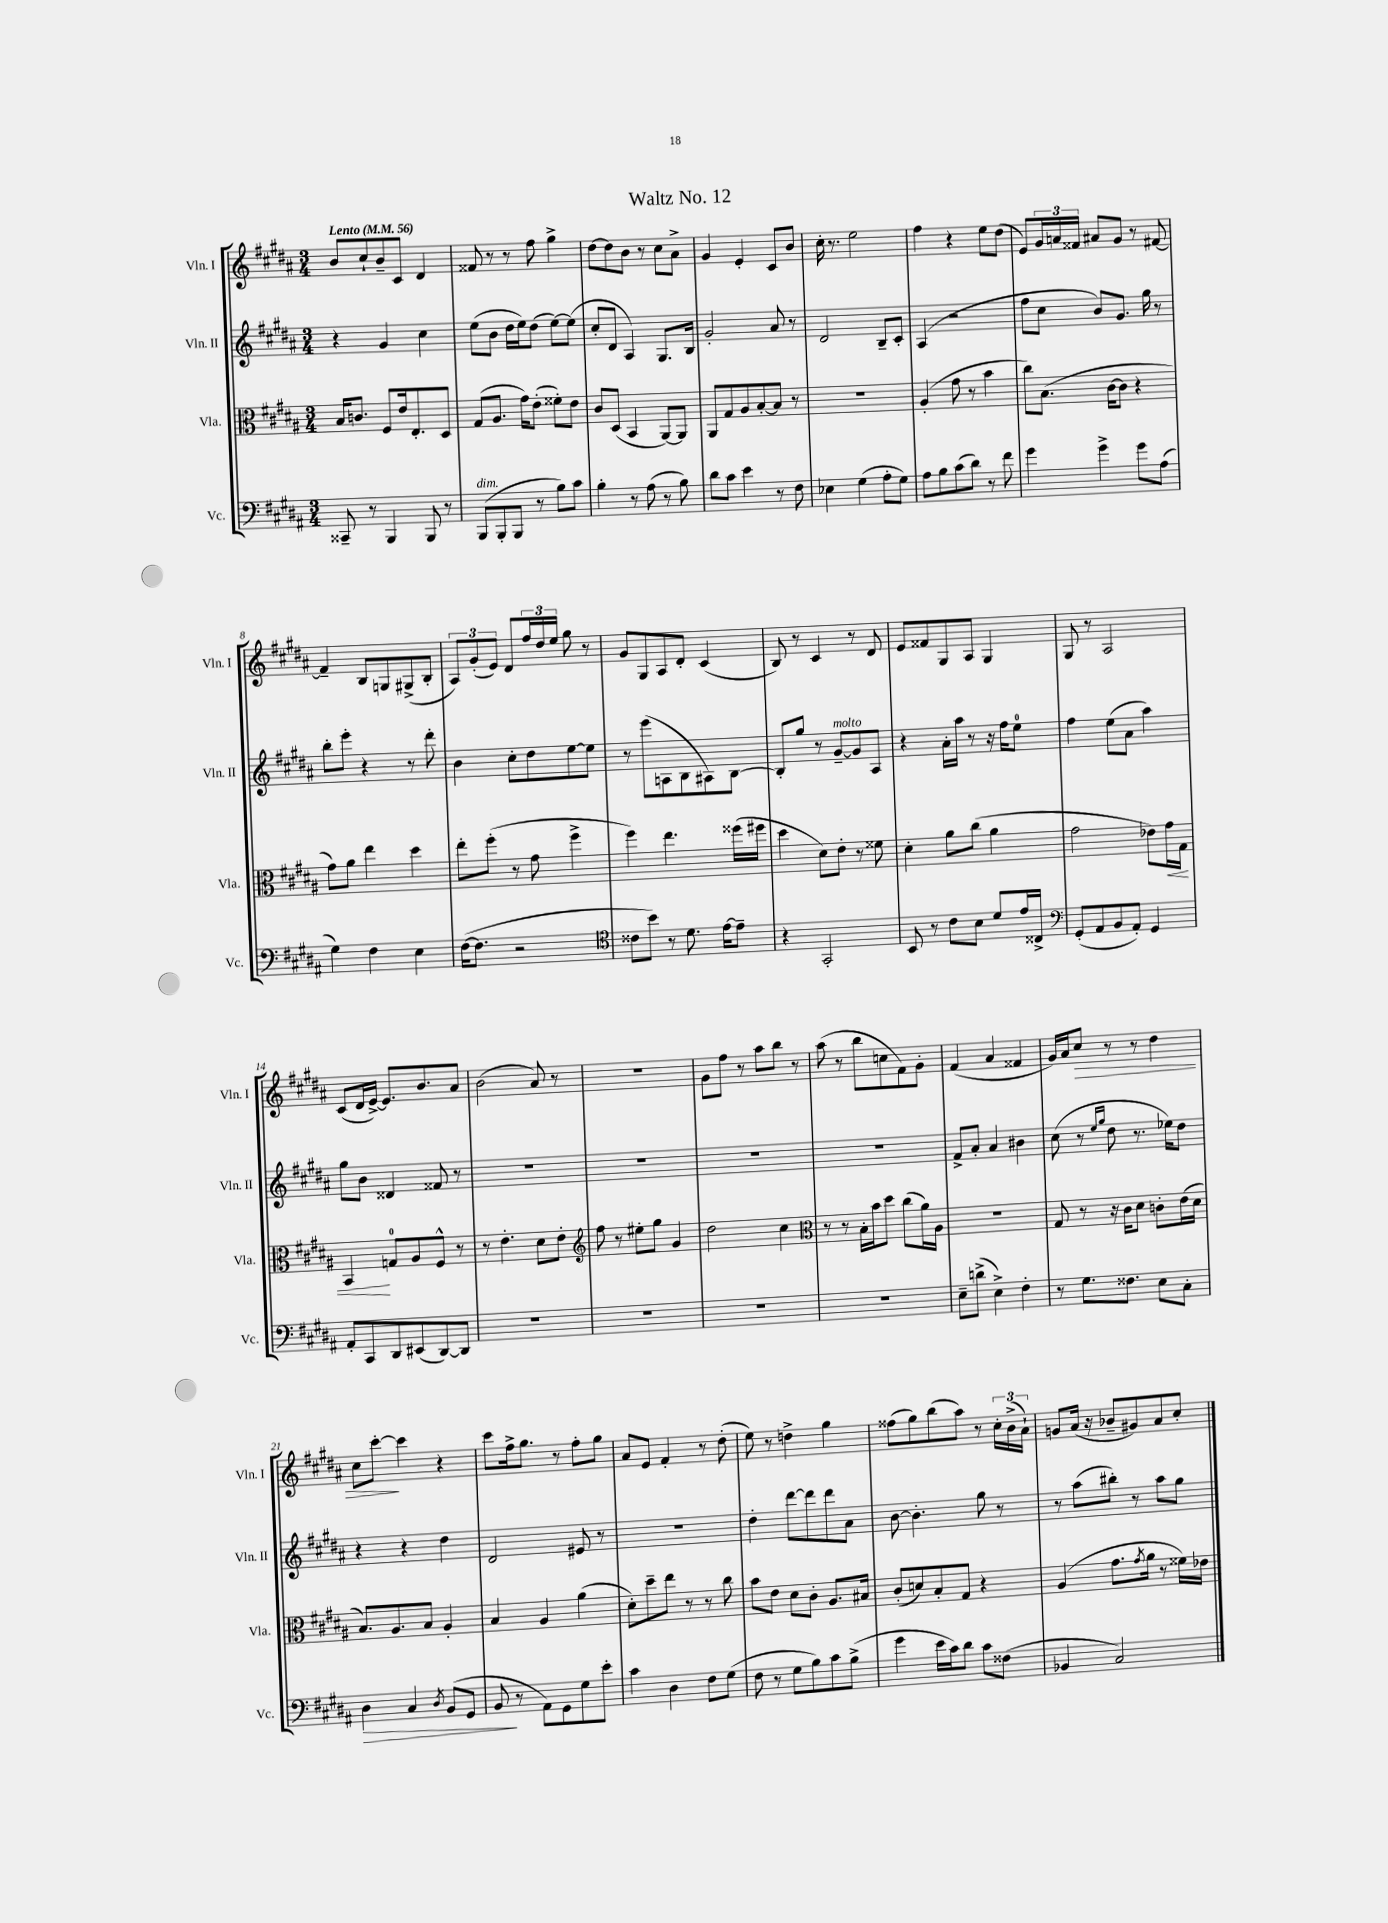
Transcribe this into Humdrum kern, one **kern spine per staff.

**kern	**dynam	**kern	**dynam	**kern	**kern	**dynam
*part4	*part4	*part3	*part3	*part2	*part1	*part1
*staff4	*staff4	*staff3	*staff3	*staff2	*staff1	*staff1
*I"Vc.	*	*I"Vla.	*	*I"Vln. II	*I"Vln. I	*
*I'Vc.	*	*I'Vla.	*	*I'Vln. II	*I'Vln. I	*
*clefF4	*	*clefC3	*	*clefG2	*clefG2	*
*k[f#c#g#d#a#]	*	*k[f#c#g#d#a#]	*	*k[f#c#g#d#a#]	*k[f#c#g#d#a#]	*
*M3/4	*	*M3/4	*	*M3/4	*M3/4	*
*MM56	*	*MM56	*	*MM56	*MM56	*
=1	=1	=1	=1	=1	=1	=1
!	!	!	!	!	!LO:TX:a:B:t=Lento	!
8CC##X~/	.	16B/KL	.	4r	8b/L	.
.	.	8.cn/J	.	.	.	.
8r	.	.	.	.	8cc#`/	.
4BBB/	.	8F#/L	.	4g#/	8b~/	.
.	.	16e/k	.	.	8c#/J	.
.	.	8.E'/	.	.	.	.
8BBB/	.	.	.	4cc#\	4d#/	.
8r	.	8D#/J	.	.	.	.
=2	=2	=2	=2	=2	=2	=2
!LO:TX:a:i:t=dim.	!	!	!	!	!	!
(8BBB/L	.	(8G#/L	.	(8ee\L	8f##X/	.
8BBB'/	.	8.A#/J	.	8b\J	8r	.
8BBB/J	.	.	.	16dd#\LL	8r	.
.	.	16g#\KL)	.	16ee\J)	.	.
8r	.	(8e'\J	.	(8dd#\J	8ff#\	.
8B\L)	.	8f##X'\L)	.	[8ee\L)	4gg#^\	.
8c#\J	.	8e\J	.	(8ee\J]	.	.
=3	=3	=3	=3	=3	=3	=3
4B'\	.	8c#/L	.	8cc#'/L	[8dd#\L	.
.	.	(8D#/J	.	8d#/J	8dd#\]	.
8r	.	4BB/	.	4A#/)	8b\J	.
(8A#\	.	.	.	.	8r	.
8r	.	[8AA#/L)	.	8.G#/L	8cc#\L	.
8B\)	.	8AA#/J]	.	.	8a#^\J	.
.	.	.	.	16B/Jk	.	.
=4	=4	=4	=4	=4	=4	=4
8d#\L	.	8AA#/L	.	2g#'/	4g#/	.
8c#\J	.	8G#/	.	.	.	.
4e\	.	8A#/	.	.	4e'/	.
.	.	[8B'/	.	.	.	.
8r	.	8B/J]	.	8a#/	8c#/L	.
8F#\	.	8r	.	8r	8b/J	.
=5	=5	=5	=5	=5	=5	=5
4E-X\	.	2.r	.	2d#/	16cc#'\	.
.	.	.	.	.	8.r	.
(4G#\	.	.	.	.	2ee\	.
8A#'\L	.	.	.	8B~/L	.	.
8G#\J)	.	.	.	8c#'/J	.	.
=6	=6	=6	=6	=6	=6	=6
8A#\L	.	(4A#'/	.	(4A#/	4ff#\	.
8B\	.	.	.	.	.	.
(8c#\	.	8g#\	.	2r	4r	.
8d#\J)	.	8r	.	.	.	.
8r	.	4b\	.	.	8ee\L	.
8f#\	.	.	.	.	(8dd#\J	.
=7	=7	=7	=7	=7	=7	=7
4g#\	.	8cc#\L)	.	8ff#\L	8e/L)	.
.	.	(8.B\J	.	8cc#\J	24g#/L	.
.	.	.	.	.	24an/	.
.	.	.	.	.	24f##X/JJ	.
4g#^\	.	.	.	8b/L)	8a#X/L	.
.	.	[16c#\KL	.	.	.	.
.	.	8c#\J]	.	8.g#/J	8g#/J	.
8g#\L	.	4r	.	.	8r	.
.	.	.	.	16gg#\	.	.
(8A#\J	.	.	.	8r	[8f#X/	.
!!LO:LB:g=z
=8	=8	=8	=8	=8	=8	=8
4G#\)	.	8g#\L)	.	8bb'\L	4f#~/]	.
.	.	8a#\J	.	8eee'\J	.	.
4F#\	.	4ee\	.	4r	8B/L	.
.	.	.	.	.	8Gn/	.
4E\	.	4dd#\	.	8r	(8G#X^/	.
.	.	.	.	8ddd#'\	8B'/J	.
=9	=9	=9	=9	=9	=9	=9
([16F#\KL	.	8ee'\L	.	4b\	12A#/L)	.
8.F#\J]	.	.	.	.	.	.
.	.	.	.	.	(12g#'/	.
.	.	(8ff#'\J	.	.	.	.
.	.	.	.	.	12e/J)	.
2r	.	8r	.	8cc#'\L	8d#/L	.
.	.	8g#\	.	8dd#\	24ff#/L	.
.	.	.	.	.	24dd#/	.
.	.	.	.	.	24ee/JJ	.
.	.	4ff#^\	.	[8ee\	8gg#\	.
.	.	.	.	8ee\J]	8r	.
=10	=10	=10	=10	=10	=10	=10
*clefC4	*	*	*	*	*	*
8c##X\L	.	4ff#\)	.	8r	8g#/L	.
8b\J)	.	.	.	(8eee\L	8G#/	.
8r	.	4.ee\	.	8An\	8A#/	.
8.d#\	.	.	.	8B\	8d#'/J	.
.	.	.	.	8A#X\)	(4c#/	.
[16e\KL	.	.	.	.	.	.
8e~\J]	.	(16ff##X\LL	.	[8B\J	.	.
.	.	16ff#X\JJ	.	.	.	.
=11	=11	=11	=11	=11	=11	=11
4r	.	4dd#\	.	8B'/L]	8B/)	.
.	.	.	.	8gg#/J	8r	.
2GG#'/	.	8d#\L)	.	8r	4c#/	.
!	!	!	!	!LO:TX:a:i:t=molto	!	!
.	.	8e'\J	.	[8g#~/L	.	.
.	.	8r	.	8g#/]	8r	.
.	.	8f##X\	.	8A#/J	8d#/	.
=12	=12	=12	=12	=12	=12	=12
8BB/	.	4d#'\	.	4r	8e/L	.
8r	.	.	.	.	8f##X/	.
8c#\L	.	8a#\L	.	16a#'\LL	8G#/	.
.	.	.	.	16aa#\JJ	.	.
8B\J	.	(8cc#\J	.	8r	8A#/J	.
8d#/L	.	4a#\	.	16r	4G#/	.
.	.	.	.	16ff#\KL	.	.
16e/L	.	.	.	8ee\J	.	.
16C##X^/JJ	.	.	.	.	.	.
=13	=13	=13	=13	=13	=13	=13
*clefF4	*	*	*	*	*	*
(8GG#'/L	.	2g#\	.	4ff#\	8G#/	.
8AA#/	.	.	.	.	8r	.
8BB/	.	.	.	(8ee\L	2A#/	.
8AA#'/J)	.	.	.	8a#\J	.	.
4GG#/	.	8e-X\L)	.	4aa#\)	.	.
!	!	!	!LO:HP:b	!	!	!
.	.	16g#\L	<	.	.	.
.	.	16G#\JJ	.	.	.	.
!!LO:LB:g=z
=14	=14	=14	=14	=14	=14	=14
8AA#'/L	.	4BB/	.	8gg#\L	(8c#/L	.
8CC#/	.	.	.	8b\J	16d#/L	.
.	.	.	.	.	[16e^/JJ)	.
8DD#/	.	8Gn/L	[	4d##X/	8.e/L]	.
(8EE#X/	.	8A#/	.	.	.	.
.	.	.	.	.	8.b/	.
[8DD#/)	.	8F#^^/J	.	8f##X/	.	.
8DD#/J]	.	8r	.	8r	8a#/J	.
=15	=15	=15	=15	=15	=15	=15
2.r	.	8r	.	2.r	(2b\	.
.	.	4.e'\	.	.	.	.
.	.	8d#\L	.	.	8a#/)	.
.	.	8e'\J	.	.	8r	.
=16	=16	=16	=16	=16	=16	=16
*	*	*clefG2	*	*	*	*
2.r	.	8ff#\	.	2.r	2.r	.
.	.	8r	.	.	.	.
.	.	8ee#X'\L	.	.	.	.
.	.	8gg#\J	.	.	.	.
.	.	4g#/	.	.	.	.
=17	=17	=17	=17	=17	=17	=17
2.r	.	2dd#\	.	2.r	8g#\L	.
.	.	.	.	.	8ff#\J	.
.	.	.	.	.	8r	.
.	.	.	.	.	8aa#\L	.
.	.	4cc#\	.	.	8bb\J	.
.	.	.	.	.	8r	.
=18	=18	=18	=18	=18	=18	=18
*	*	*clefC3	*	*	*	*
2.r	.	8r	.	2.r	(8aa#\	.
.	.	8r	.	.	8r	.
.	.	16B'\LL	.	.	8bb\L	.
.	.	16b\J	.	.	.	.
.	.	8dd#\J	.	.	8ccn\	.
.	.	(8cc#\L	.	.	8f#\)	.
.	.	16a#\L)	.	.	8g#'\J	.
.	.	16A#\JJ	.	.	.	.
=19	=19	=19	=19	=19	=19	=19
8E~\L	.	2.r	.	8f#^/L	(4f#/	.
(8dn^\J	.	.	.	8a#'/J	.	.
4E^\)	.	.	.	4a#/	4a#/	.
4F#'\	.	.	.	4b#X\	4f##X/	.
=20	=20	=20	=20	=20	=20	=20
8r	.	8G#/	.	(8cc#\	16g#/LL)	.
.	.	.	.	.	16a#/J	.
!	!	!	!	!	!	!LO:HP:b
8.G#\L	.	8r	.	8r	8cc#/J	>
.	.	.	.	16qqee/LL	.	.
.	.	.	.	16qqgg#/JJ	.	.
.	.	16r	.	8dd#\	8r	.
8.F##X\J	.	16c#\KL	.	.	.	.
.	.	8d#\J	.	8.r	8r	.
8E\L	.	8cn'\L	.	.	4dd#\	.
.	.	.	.	16ee-X\KL)	.	.
8C#'\J	.	(16e\L	.	8dd#\J	.	.
.	.	16d#\JJ	.	.	.	.
!!LO:LB:g=z
=21	=21	=21	=21	=21	=21	=21
!	!LO:HP:b	!	!	!	!	!
4D#\	>	8.B/L)	.	4r	8cc#\L	.
.	.	.	.	.	[8ccc#'\J	.
.	.	8.A#/	.	.	.	.
4C#/	.	.	.	4r	4ccc#\]	]
.	.	8B/J	.	.	.	.
8qD#/	.	.	.	.	.	.
(8BB/L	.	4A#'/	.	4dd#\	4r	.
8GG#/J	.	.	.	.	.	.
=22	=22	=22	=22	=22	=22	=22
8BB/	.	4B/	.	2d#/	8ccc#\L	.
8r	]	.	.	.	16ff#^\k	.
.	.	.	.	.	8.gg#\J	.
8AA#\L)	.	4A#/	.	.	.	.
8GG#\	.	.	.	.	8r	.
8G#\	.	(4a#\	.	8e#X/	8ff#'\L	.
8e'\J	.	.	.	8r	8gg#\J	.
=23	=23	=23	=23	=23	=23	=23
4c#\	.	8d#'\L)	.	2.r	8a#/L	.
.	.	8dd#~\	.	.	8e/J	.
4D#\	.	8ee\J	.	.	4f#'/	.
.	.	8r	.	.	.	.
8F#\L	.	8r	.	.	8r	.
(8G#\J	.	8cc#\	.	.	(8dd#'\	.
=24	=24	=24	=24	=24	=24	=24
8F#\	.	8b\L	.	4dd#'\	8ee\)	.
8r	.	8e\J	.	.	8r	.
8G#\L	.	8d#\L	.	[8ddd#\L	4ddn^\	.
8B\)	.	8c#'\J	.	8ddd#\]	.	.
8c#\	.	8.A#/L	.	8ddd#\	4gg#\	.
(8B^\J	.	.	.	8a#\J	.	.
.	.	16B#X/Jk	.	.	.	.
=25	=25	=25	=25	=25	=25	=25
4g#\	.	(8c#'/L	.	[8b\	(8ff##X\L	.
.	.	8dn/)	.	4.b'\]	8gg#\)	.
16e\LL	.	8B'/	.	.	(8bb\	.
16c#\J)	.	.	.	.	.	.
8d#\J	.	8G#/J	.	.	8aa#\J)	.
8c#\L	.	4r	.	8gg#\	8r	.
(8F##X\J	.	.	.	8r	24cc#'\LL	.
.	.	.	.	.	(24b^\	.
.	.	.	.	.	24a#`\JJ)	.
=26	=26	=26	=26	=26	=26	=26
4BB-X/	.	(4A#/	.	8r	8gn/L	.
.	.	.	.	(8aa#\L	(16a#/Jk	.
.	.	.	.	.	16r	.
2C#/)	.	8.g#\L	.	8bb#X'\J)	8b-X~/L	.
.	.	.	.	8r	8g#X/)	.
.	.	8qg#/	.	.	.	.
.	.	16a#\Jk	.	.	.	.
.	.	8r	.	8aa#\L	8a#/	.
.	.	16f##X\LL)	.	8gg#\J	8cc#'/J	.
.	.	16e-X\JJ	.	.	.	.
==	==	==	==	==	==	==
*-	*-	*-	*-	*-	*-	*-
